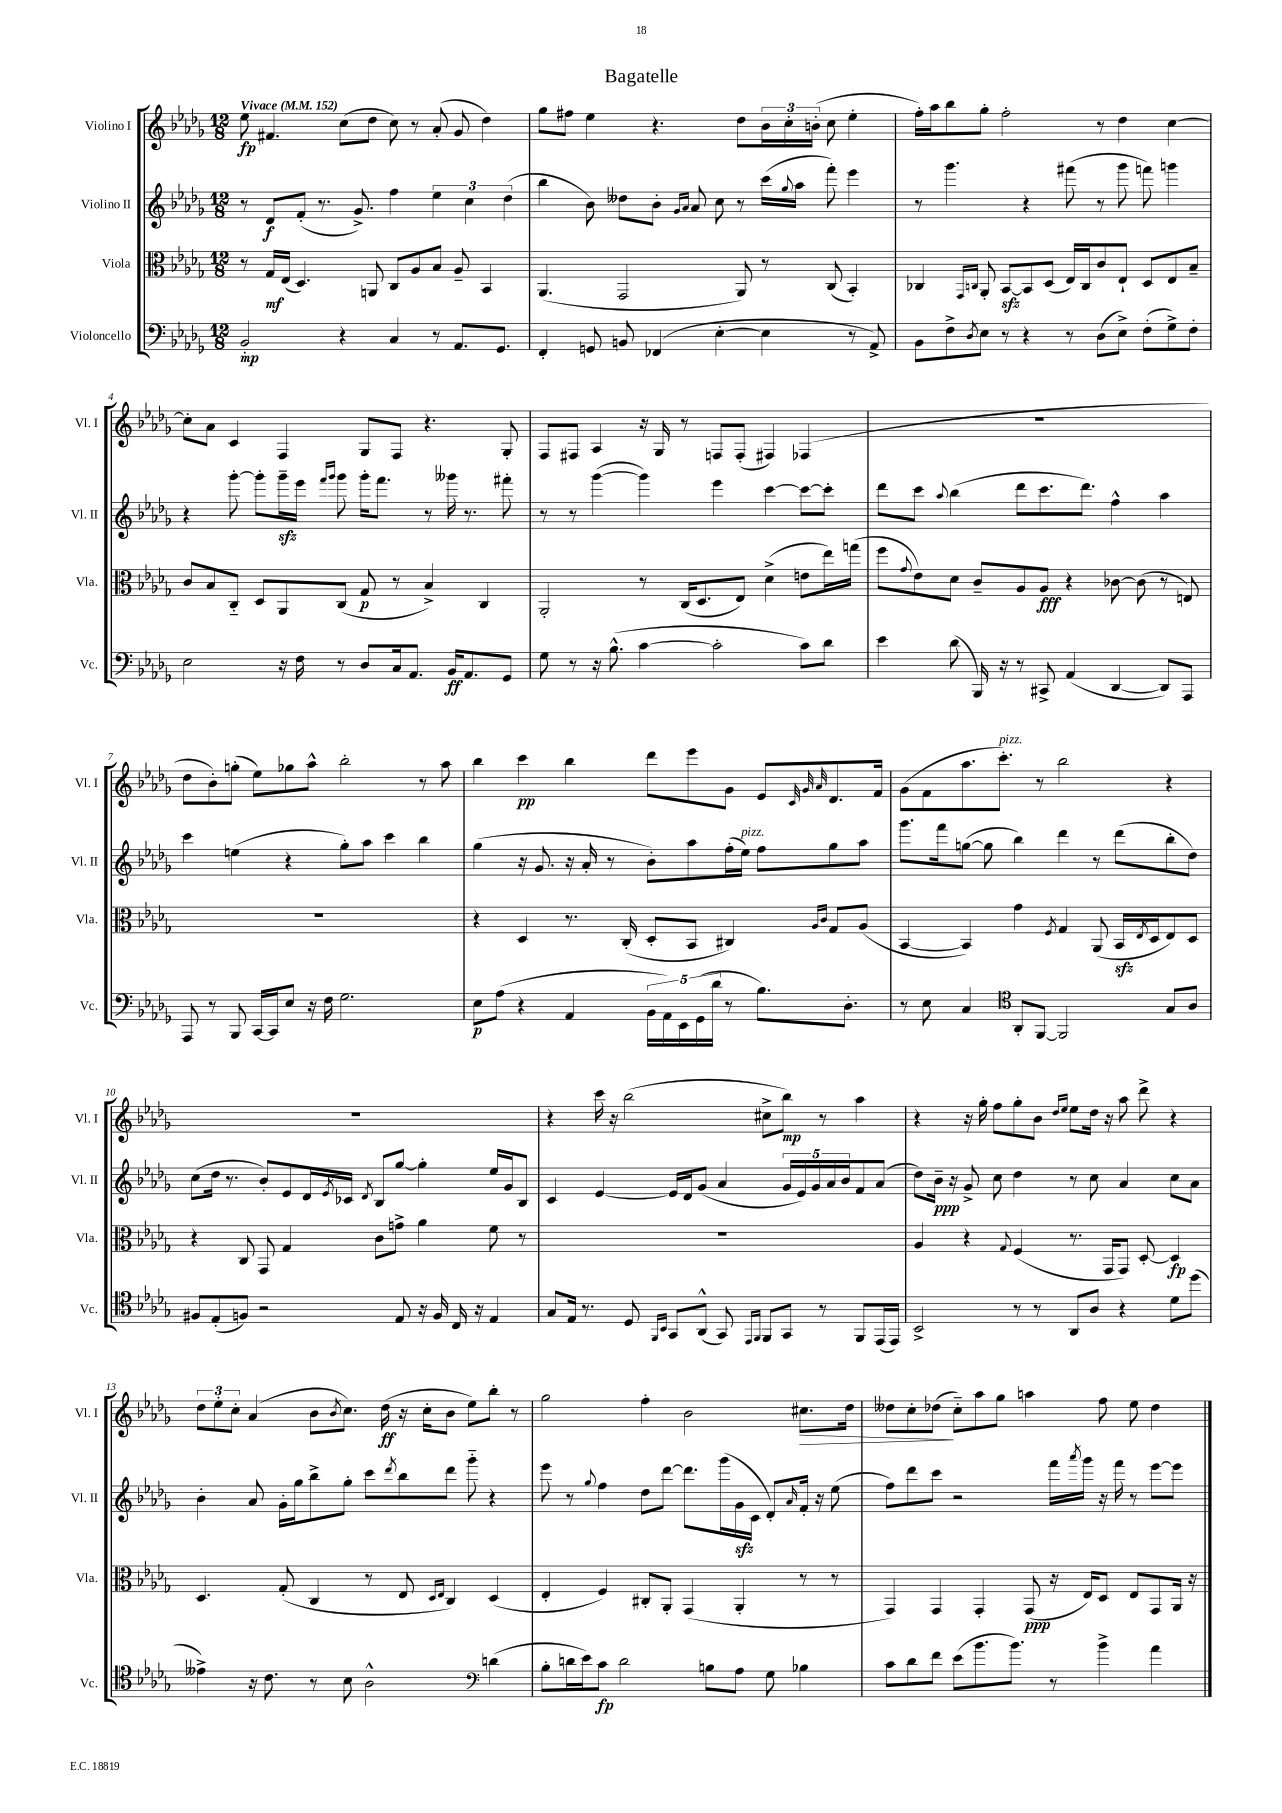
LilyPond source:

\header { title = "Bagatelle" }
<<
\new StaffGroup <<
\new Staff = "s0" \with { instrumentName = "Violino I" shortInstrumentName = "Vl. I" } {
    \clef treble \key des \major \numericTimeSignature \time 12/8 \tempo "Vivace" 4 = 152
    ees''8\fp fis'4. c''8( des''8 c''8) r8 aes'8-.( ges'8 des''4) |
    ges''8 fis''8 ees''4 r4. des''8 \tuplet 3/2 { bes'16 c''16-. b'16-.( } c''8 ees''4-. |
    f''16-.) aes''16 bes''8 ges''8-. f''2-. r8 des''4 c''4~ |
    c''8-. aes'8 c'4 f4 ges8 f8 r4. ges8-. |
    f8 fis8 aes4 r16 ges16 r8 f8 f8-.( fis4) fes4( |
    R1. |
    des''8 bes'8-.) g''8-.( ees''8) ges''8 aes''8-^ bes''2-. r8 aes''8 |
    bes''4 c'''4\pp bes''4 des'''8 ees'''8 ges'8 ees'8 \grace { c'32 ges'32 aes'32 } des'8. f'16 |
    ges'8( f'8 aes''8. c'''8.-.^\markup { \italic "pizz." }) r8 bes''2 r4 |
    R1. |
    r4 c'''16 r16 bes''2( cis''8-> bes''8\mp) r8 aes''4 |
    r4 r16 ges''16-. f''8 ges''8-. bes'8 \grace { des''16 ees''16 } ees''8 des''16 r16 aes''8 des'''8-> r4 |
    \tuplet 3/2 { des''8 ees''8-. c''8-. } aes'4( bes'8 \acciaccatura { bes'8 } c''8.) des''16\ff( r16 c''16-. bes'8 ees''8) bes''8-. r8 |
    ges''2 f''4-. bes'2 cis''8.\> des''16 |
    deses''8 c''8-. des''8\!( c''8-_) aes''8 ges''8 a''4 f''8 ees''8 des''4 \bar "|." |
}
\new Staff = "s1" \with { instrumentName = "Violino II" shortInstrumentName = "Vl. II" } {
    \clef treble \key des \major \numericTimeSignature \time 12/8
    r8 des'8\f f'8-.( r8. ges'8.->) f''4 \tuplet 3/2 { ees''4 c''4 des''4( } |
    bes''4 bes'8) deses''8 bes'8-. \grace { ges'16 aes'16 } aes'8 c''8 r8 c'''16( \appoggiatura { ges''8 } aes''16 f'''8-.) ees'''4 |
    r8 ges'''4. r4 fis'''8( r8 ges'''8 f'''8) g'''4 |
    r4 ges'''8~-. ges'''8-. ges'''16--\sfz ees'''16 \grace { f'''16 ges'''16 } ges'''8 ges'''16-. f'''8. r8 geses'''16 r8. fis'''8-. |
    r8 r8 ges'''4~( ges'''4) ees'''4 c'''4~ c'''8~ c'''8-. |
    des'''8 c'''8 \appoggiatura { aes''8 } bes''4( des'''8 c'''8. des'''8.) f''4-^ aes''4 |
    c'''4 e''4( r4 ges''8-.) aes''8 c'''4 bes''4 |
    ges''4( r16 ges'8. r16 aes'16-. r8 bes'8-.) aes''8 f''16-.( ees''16^\markup { \italic "pizz." }) f''8 ges''8 aes''8 |
    ges'''8. f'''16 g''8~( g''8 bes''4) des'''4 r8 des'''8( bes''8-. des''8) |
    c''8( des''16 r8. bes'8-.) ees'8 des'16 \acciaccatura { ees'8 } ces'16 \acciaccatura { des'8 } bes8 ges''8~ ges''4-. ees''16 ges'16 bes8 |
    c'4 ees'4~ ees'16 des'16 ges'8( aes'4 \tuplet 5/4 { ges'16 ees'16) ges'16 aes'16 bes'16 } f'8 aes'8( |
    des''8) bes'16--\ppp r16 ges'8-> c''8 des''4 r8 c''8 aes'4 c''8 aes'8 |
    bes'4-. aes'8 ges'16-. ges''16 bes''8-> ges''8-. c'''8 \acciaccatura { des'''8 } bes''8 des'''8 ges'''8-_ r4 |
    ees'''8 r8 \appoggiatura { ges''8 } f''4 des''8 des'''8~ des'''8. ges'''16( ges'16\sfz c'16 des'8-.) \grace { aes'16 } f'16-. r16 ees''8( |
    f''8) des'''8 c'''8 r2 f'''16 \acciaccatura { aes'''8 } ges'''16 r16 f'''16 r8 ees'''8~ ees'''8 \bar "|." |
}
\new Staff = "s2" \with { instrumentName = "Viola" shortInstrumentName = "Vla." } {
    \clef alto \key des \major \numericTimeSignature \time 12/8
    r8 ges16\mf ees16( des4.) a,8 c8 aes8 bes8 aes8-- bes,4 |
    aes,4.( ges,2 aes,8) r8 c8( bes,4-.) |
    ces4 \grace { ges,16 c16 } aes,8-. bes,8~\sfz bes,8 des8( ees16) c16 c'8 ees8-! des8 ees8 bes8-- |
    c'8 bes8 c8-_ des8 aes,8 c8( ges8\p r8 bes4->) c4 |
    aes,2-. r8 c16( des8. ees8) des'4->( e'8 ees''16) g''16( |
    f''8 \appoggiatura { ges'8 } ees'8) des'8 c'8-- aes8 aes8\fff r4 ces'8~ ces'8( r8 e8) |
    R1. |
    r4 des4 r8. c16-.( des8-. bes,8 cis4) \grace { aes16 c'16 } ges8 aes8( |
    bes,4~ bes,4) ges'4 \acciaccatura { f8 } ges4 aes,8( bes,16\sfz \acciaccatura { ees8 } des16 ees8) des8 |
    r4 c8 ges,8 ges4 c'8 g'8-> aes'4 f'8 r8 |
    R1. |
    aes4 r4 \appoggiatura { ges8 } f4( r8. ges,16 ges,8) des8~-. des4\fp |
    des4. ges8-.( c4 r8 ees8 \grace { des16 ees16 } c4) des4( |
    ees4-. f4) cis8-. aes,8-. ges,4( aes,4-. r8 r8 |
    ges,4) ges,4 ges,4-. ges,8\ppp( r16 ees16) des8 ees8 ges,8 aes,16 r16 \bar "|." |
}
\new Staff = "s3" \with { instrumentName = "Violoncello" shortInstrumentName = "Vc." } {
    \clef bass \key des \major \numericTimeSignature \time 12/8
    bes,2-.\mp r4 c4 r8 aes,8. ges,8. |
    f,4-. g,8 b,8 fes,4( ees4~-. ees4 r8 aes,8->) |
    bes,8 f8-> \acciaccatura { des8 } ees8 r8 r4 r8 des8( ees8->) f8-.( ges8->) f8-. |
    ees2 r16 f16 r8 des8 c16 aes,8. bes,16\ff aes,8. ges,8 |
    ges8 r8 r16 bes8.-^( c'4~ c'2-. c'8) des'8 |
    ees'4 des'8( bes,,16) r16 r8 cis,8-> aes,4( des,4~ des,8) aes,,8 |
    aes,,8 r8 bes,,8 c,16~ c,16 ees8 r16 f16 ges2. |
    ees8\p aes8( r4 aes,4 \tuplet 5/4 { bes,16 aes,16) ees,16 ges,16( des'16 } r8 bes8.) des8.-. |
    r8 ees8 c4 \clef tenor aes,8-. f,8~ f,2 ges8 aes8 |
    fis8 ees8-.( f8) r2 ees8 r16 f16 c16 r16 ees4 |
    ges8 ees16 r8. des8 \grace { f,16 bes,16 } ges,8 aes,8-^( ges,8) \grace { ees,16 f,16 } f,8 ges,8 r8 f,8 ees,16( ees,16) |
    bes,2-> r8 r8 aes,8 aes8 r4 des'8 des''8( |
    eeses'4->) r16 c'8. r8 bes8 aes2-^ \clef bass d'4( |
    bes8-. d'16 ees'16) c'8\fp d'2 b8 aes8 ges8 bes4 |
    c'8 des'8 f'8 ees'8( bes'8. bes'8.) r8 bes'4-> aes'4 \bar "|." |
}
>>
>>
